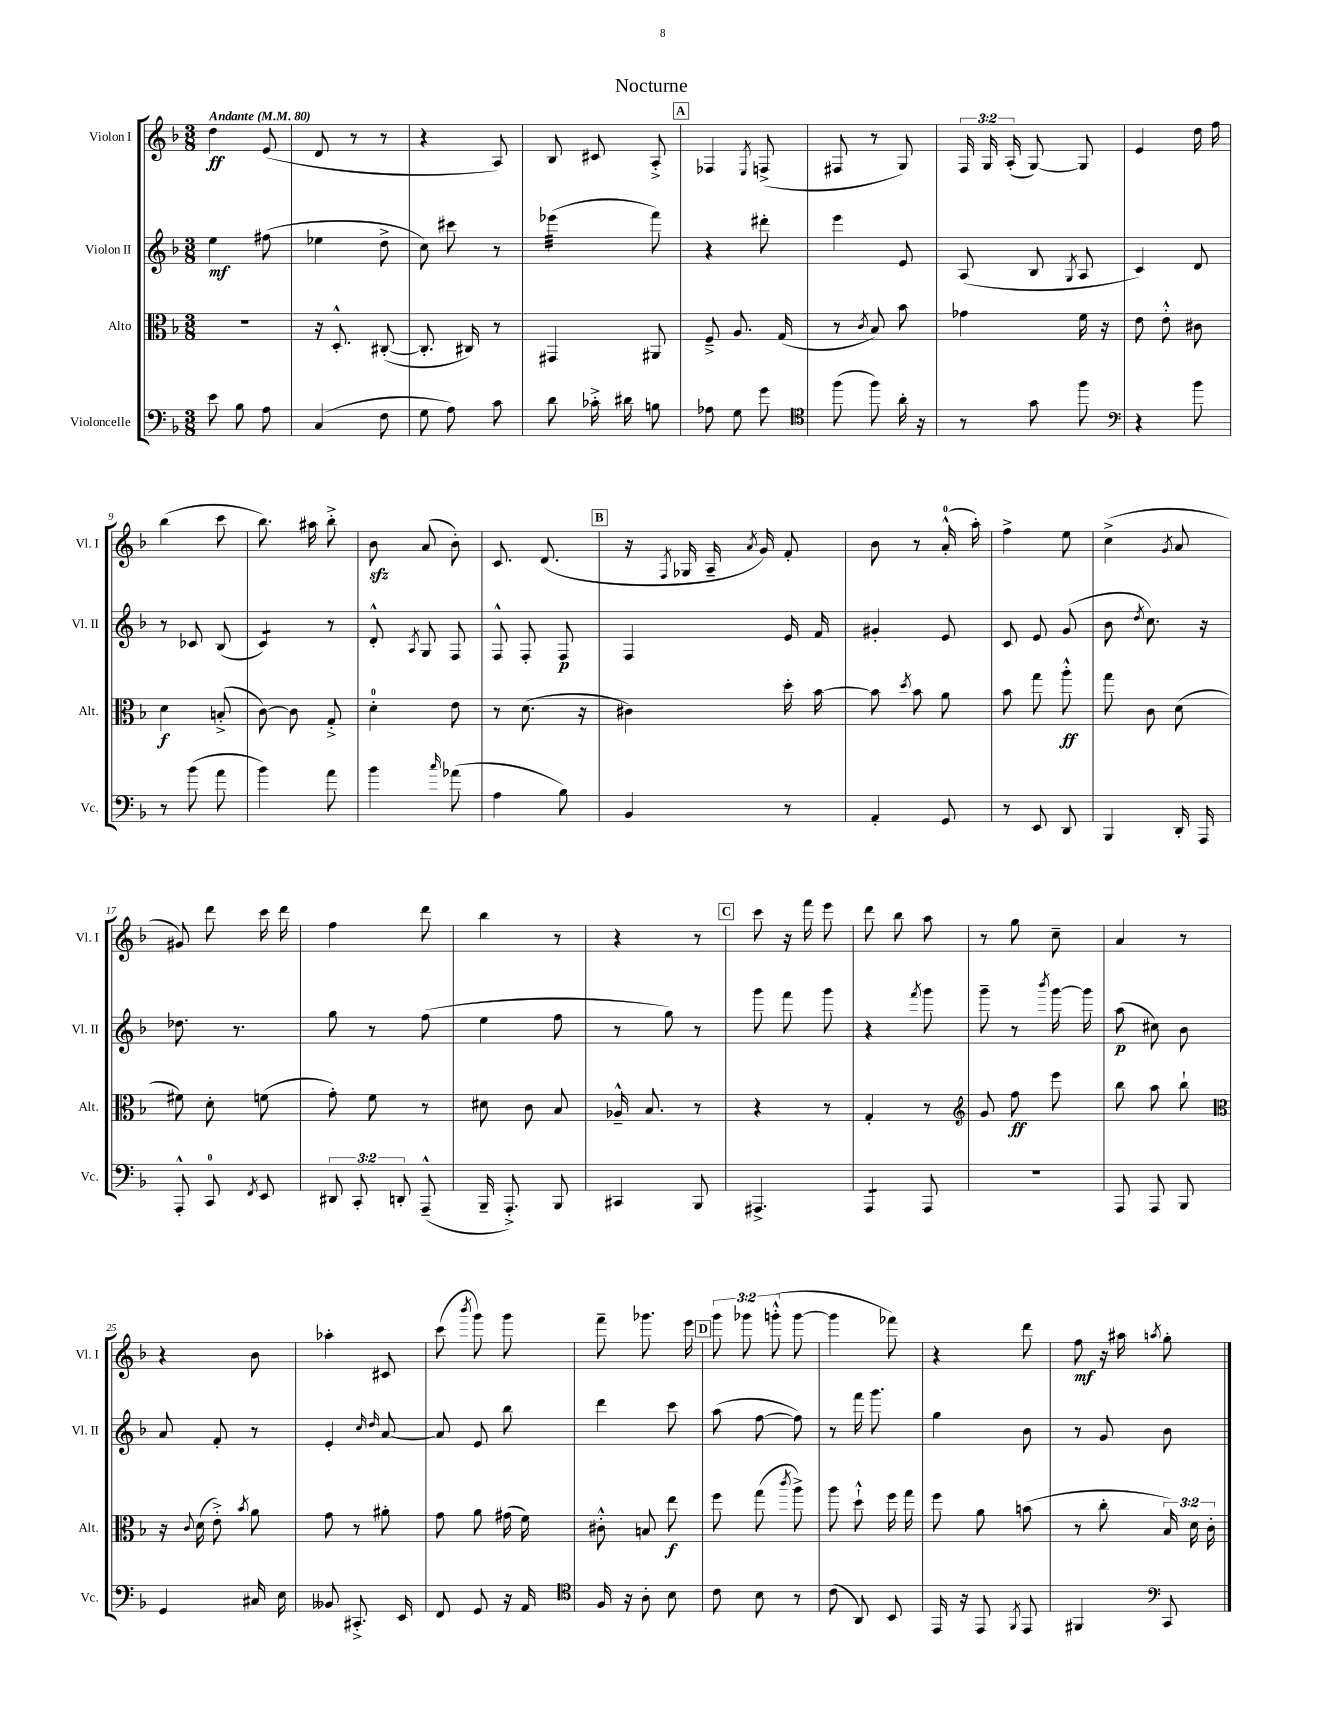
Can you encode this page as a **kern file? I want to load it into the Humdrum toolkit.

**kern	**kern	**kern	**kern
*staff4	*staff3	*staff2	*staff1
*clefF4	*clefC3	*clefG2	*clefG2
*k[b-]	*k[b-]	*k[b-]	*k[b-]
*M3/8	*M3/8	*M3/8	*M3/8
*MM80	*MM80	*MM80	*MM80
8e\	4.r	4ee\	4dd\
8B-\	.	.	.
8A\	.	(8ff#\	(8e/
=	=	=	=
(4C/	16r	4ee-\	8d/
.	8.D'^^/	.	.
.	.	.	8r
8F\	([8C#'/	8dd^\	8r
=	=	=	=
8G\	8.C#'/]	8cc\)	4r
8A\)	.	8ccc#\	.
.	16C#/)	.	.
8c\	8r	8r	8A/)
=	=	=	=
8d\	4GG#/	(4eee-\	8B-/
16c-'^\	.	.	8c#/
16d#\	.	.	.
8B\	8AA#/	8fff\)	8A'^/
=	=	=	=
8A-\	8F~^/	4r	4F-/
8G\	8.A/	.	.
.	.	.	8qE/
8g\	.	8ddd#'\	(8F^/
.	(16G/	.	.
=	=	=	=
*clefC4	*	*	*
(8ff\	8r	4eee\	8F#/
.	8qc/	.	.
8ff\)	8B-/)	.	8r
16a'\	8b-\	8e/	8G/)
16r	.	.	.
=	=	=	=
8r	4g-\	(8A/	24F/
.	.	.	24G/
.	.	.	(24A'/
8g\	.	8B-/	[8G/)
.	.	8qG/	.
8ff\	16f\	8A/	8G/]
.	16r	.	.
=	=	=	=
*clefF4	*	*	*
4r	8e\	4c/)	4e/
.	8e'^^\	.	.
8b-\	8c#\	8d/	16dd\
.	.	.	16ff\
=	=	=	=
8r	4d\	8r	(4bb-\
(8b-\	.	8c-/	.
8a\	(8B'^/	(8B-/	8ccc\
=	=	=	=
4b-\)	[8c\)	4c/)	8.bb-\)
.	8c\]	.	.
.	.	.	16aa#\
8a\	8G'^/	8r	8bb-'^\
=	=	=	=
4b-\	4d'\	8d'^^/	8b-\
.	.	8qA/	.
.	.	8G/	(8a/
16qqcc/	.	.	.
(8a-\	8e\	8F/	8b-'\)
=	=	=	=
4A\	8r	8F^^/	8.c/
.	(8.d\	8F'/	.
.	.	.	(8.d/
8B-\)	.	8F/	.
.	16r	.	.
=	=	=	=
4BB-/	4c#\)	4F/	16r
.	.	.	8qF/
.	.	.	16G-/
.	.	.	16A~/
.	.	.	8qa/
.	.	.	16g/)
8r	16dd'\	16e/	8f'/
.	[16b-\	16f/	.
=	=	=	=
4AA'/	8b-\]	4g#'/	8b-\
.	8qdd/	.	.
.	8b-\	.	8r
8GG/	8a\	8e/	(16a'^^/
.	.	.	16aa'\)
=	=	=	=
8r	8b-\	8c/	4ff^\
8EE/	8gg\	8e/	.
8DD/	8aa'^^\	(8g/	8ee\
=	=	=	=
4BBB-/	8gg\	8b-\	(4cc^\
.	.	8qdd/	.
.	8c\	8.cc\)	.
.	.	.	8qg/
16DD'/	(8d\	.	8a/
16AAA/	.	16r	.
=	=	=	=
8AAA'^^/	8f#\)	8.dd-\	8g#/)
8CC/	8d'\	.	8ddd\
.	.	8.r	.
8qFF/	.	.	.
8EE/	(8f\	.	16ccc\
.	.	.	16ddd\
=	=	=	=
12DD#/	8g'\)	8gg\	4ff\
12CC'/	.	.	.
.	8f\	8r	.
12DD'/	.	.	.
(8AAA~^^/	8r	(8ff\	8ddd\
=	=	=	=
16BBB-~/	8d#\	4ee\	4bb-\
8.AAA'^/)	.	.	.
.	8c\	.	.
8BBB-/	8B-/	8ff\	8r
=	=	=	=
4CC#/	16A-~^^/	8r	4r
.	8.B-/	.	.
.	.	8gg\)	.
8BBB-/	8r	8r	8r
=	=	=	=
4.AAA#^/	4r	8ggg\	8ccc\
.	.	8fff\	16r
.	.	.	16fff\
.	8r	8ggg\	8eee\
=	=	=	=
4AAA/	4G'/	4r	8ddd\
.	.	.	8bb-\
.	.	8qfff/	.
8AAA/	8r	8ggg\	8aa\
=	=	=	=
*	*clefG2	*	*
4.r	8g/	8ggg~\	8r
.	8ff\	8r	8gg\
.	.	8qbbb-/	.
.	8eee\	[16ggg\	8cc~\
.	.	16ggg\]	.
=	=	=	=
8AAA/	8bb-\	(8aa\	4a/
8AAA/	8aa\	8cc#\)	.
8BBB-/	8bb-`\	8b-\	8r
=	=	=	=
*	*clefC3	*	*
4GG/	16r	8a/	4r
.	8qqc/	.	.
.	(16d\	.	.
.	8e'^\)	8f'/	.
.	8qb-/	.	.
16C#/	8a\	8r	8b-\
16E\	.	.	.
=	=	=	=
8BB--/	8g\	4e'/	4aa-'\
8.CC#'^/	8r	.	.
.	.	16qqcc/	.
.	.	16qqdd/	.
.	8a#'\	[8a/	8c#/
16EE/	.	.	.
=	=	=	=
8FF/	8g\	8a/]	(8ccc\
.	.	.	8qbbb-/
8GG/	8a\	8e/	8ggg\)
16r	(16g#\	8bb-\	8ggg\
16AA/	16f\)	.	.
=	=	=	=
*clefC4	*	*	*
16F/	8c#'^^\	4ddd\	8fff~\
16r	.	.	.
8A'\	8B/	.	8.ggg-\
8B-\	8ee\	8ccc\	.
.	.	.	16eee\
=	=	=	=
8c\	8ff\	(8aa\	12ggg\
.	.	.	12ggg-\
8B-\	(8gg\	[8ff\	.
.	.	.	(12ggg'^^\
.	8qccc/	.	.
8r	8aa^\)	8ff\])	[8ggg\
=	=	=	=
(8c\	8aa\	8r	4ggg\]
8AA/)	8dd`^^\	16fff\	.
.	.	8.ggg\	.
8BB-/	16ff\	.	8fff-\)
.	16gg\	.	.
=	=	=	=
16EE/	8ff\	4gg\	4r
16r	.	.	.
8EE/	8a\	.	.
8qFF/	.	.	.
8EE/	(8b\	8b-\	8ddd\
=	=	=	=
4FF#/	8r	8r	8ff\
.	8cc'\	8g/	16r
.	.	.	16aa#\
*clefF4	*	*	*
.	.	.	8qaa/
8CC/	24B-/)	8b-\	8gg'\
.	24d\	.	.
.	24c'\	.	.
==	==	==	==
*-	*-	*-	*-
